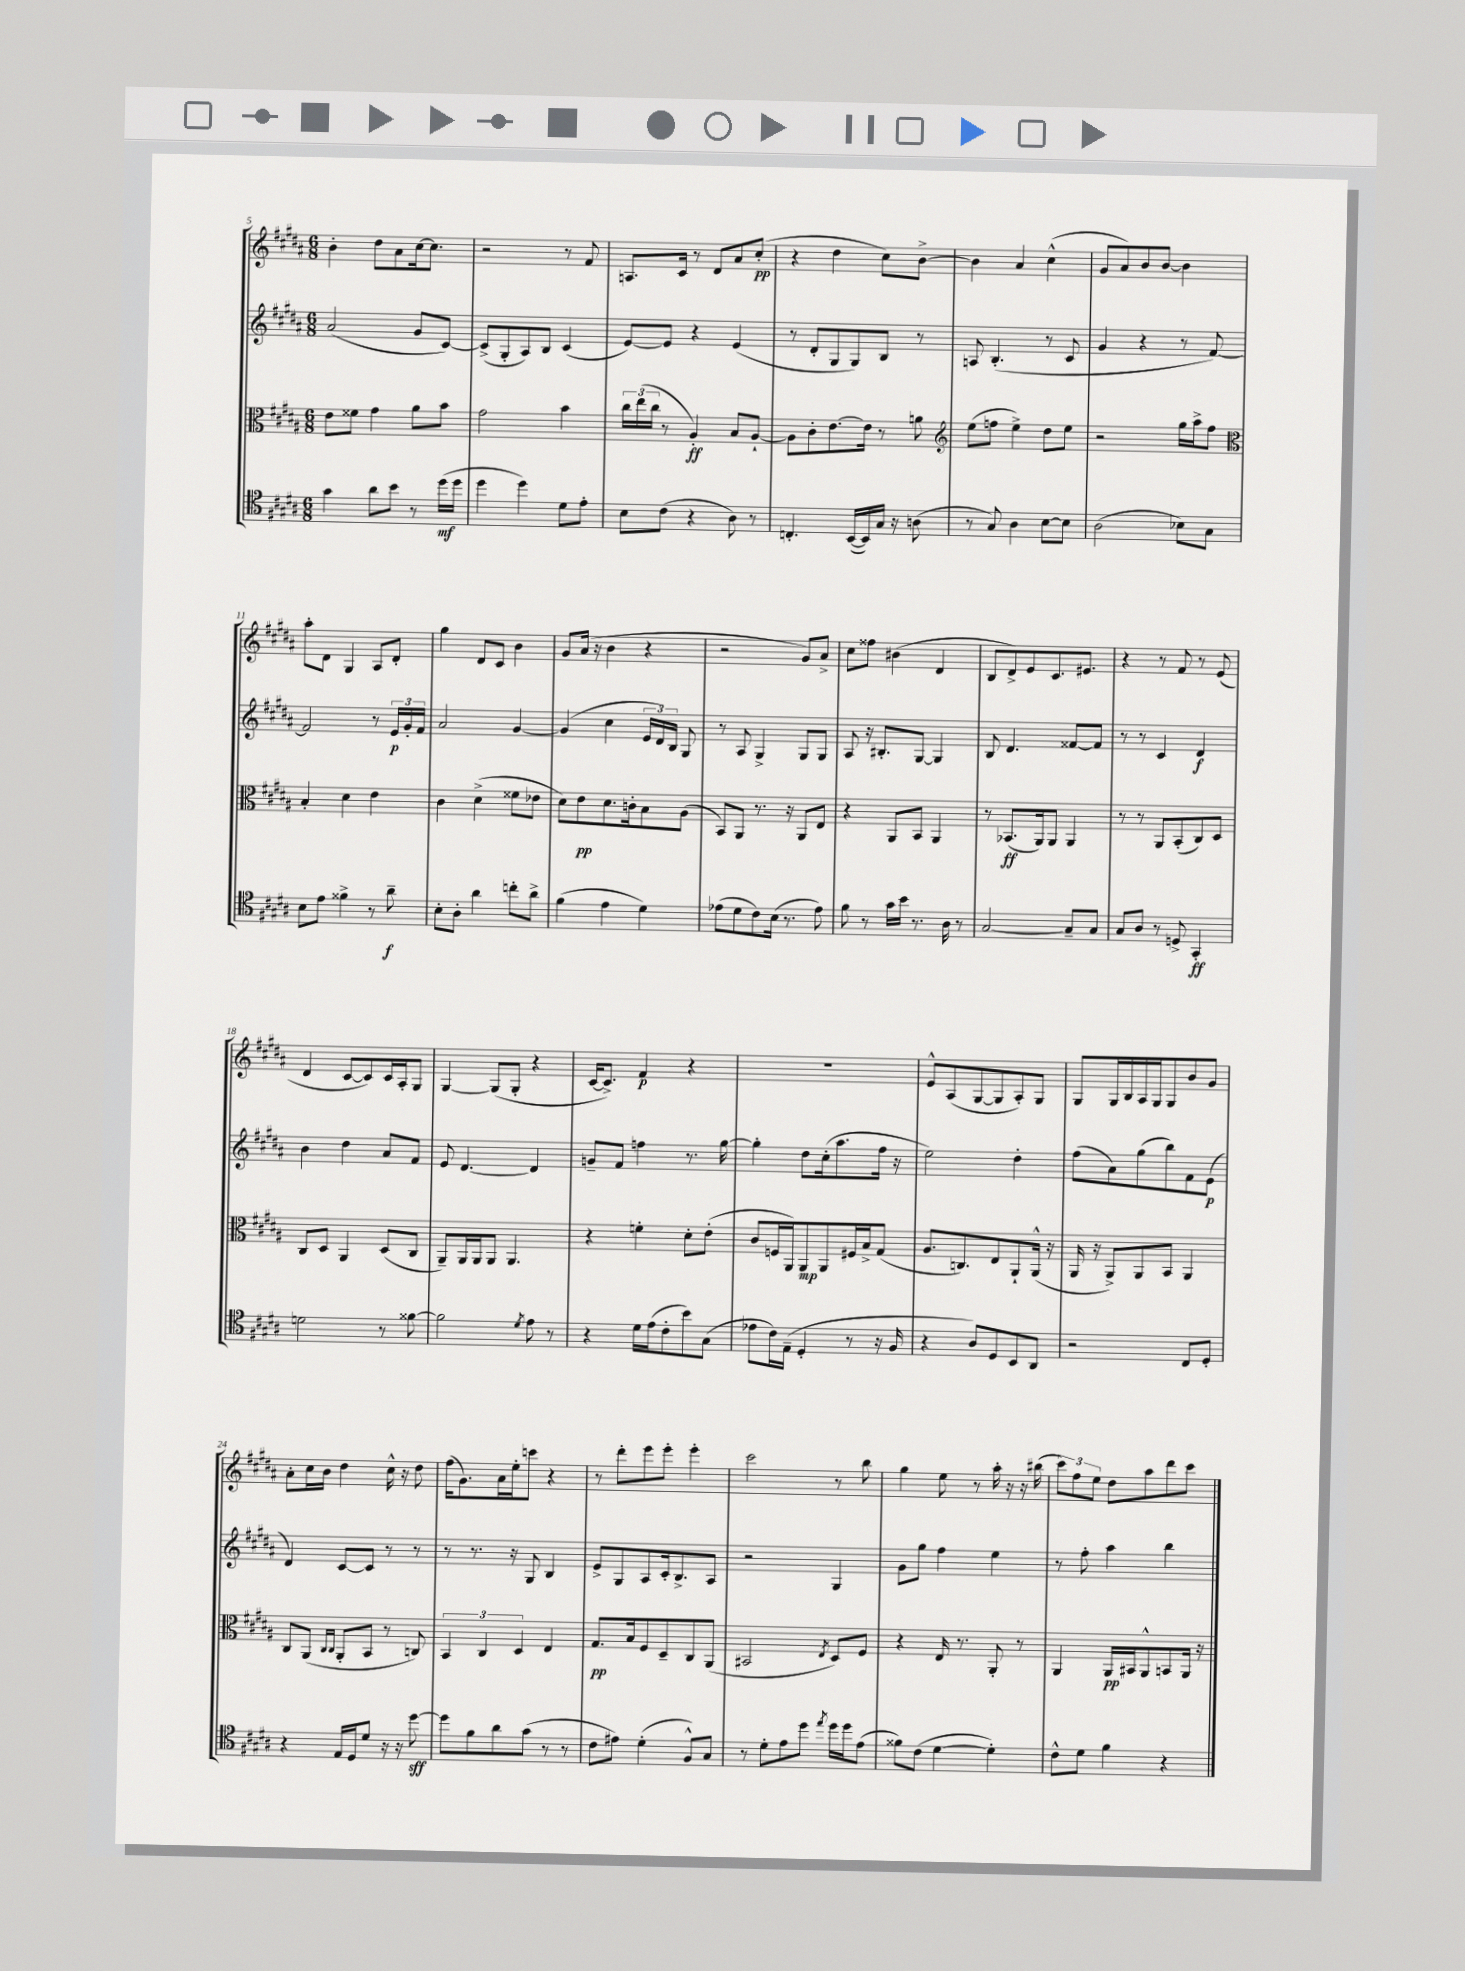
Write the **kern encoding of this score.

**kern	**kern	**kern	**kern
*staff4	*staff3	*staff2	*staff1
*clefC4	*clefC3	*clefG2	*clefG2
*k[f#c#g#d#a#]	*k[f#c#g#d#a#]	*k[f#c#g#d#a#]	*k[f#c#g#d#a#]
*M6/8	*M6/8	*M6/8	*M6/8
4g#	8e	(2a#	4b'
.	8f##	.	.
8a#	4g#	.	8dd#
8b	.	.	8a#
8r	8a#	8g#	[16cc#
.	.	.	8.cc#]
(16dd#	8b	[8c#)	.
16dd#	.	.	.
=	=	=	=
4dd#	2g#	(8c#^]	2r
.	.	8G#'	.
4dd#)	.	8A#)	.
.	.	8B	.
8d#	4b	(4c#	8r
8e'	.	.	8f#
=	=	=	=
8B	24cc#	[8e)	8.A
.	(24ee	.	.
.	24cc#	.	.
(8c#	8r	8e]	.
.	.	.	16c#
4r	4A#')	4r	8r
.	.	.	8d#
8A#)	8B	(4e	8a#
8r	[8A#`	.	(8cc#'
=	=	=	=
4.C'	8A#]	8r	4r
.	8c#'	8d#'	.
.	[8.e	8G#	4dd#
([16BB	.	8G#)	.
16BB])	16e]	.	.
16G#	8r	8B	8cc#)
16r	.	.	.
(8A	8a	8r	[8b^
=	=	=	=
*	*clefG2	*	*
8r	(8ee	8A	4b]
8G#)	8ff	(4.B'	.
4A#	4ee^)	.	4a#
[8B	8dd#	8r	(4cc#^^
8B]	8ee	8c#	.
=	=	=	=
(2A#	2r	4g#	8g#
.	.	.	8a#)
.	.	4r	8b
.	.	.	[8b
8B-)	16gg#	8r	4b]
.	16aa#^	.	.
8G#	8ff#	[8f#)	.
=	=	=	=
*	*clefC3	*	*
8B	4B'	2f#]	8aa#'
8e	.	.	8d#
4f##^	4d#	.	4G#
8r	4e	8r	8A#
8a#~	.	24e	8d#'
.	.	24g#'	.
.	.	24f#	.
=	=	=	=
8B'	4c#	2a#	4gg#
8A#'	.	.	.
4a#	(4d#^	.	8d#
.	.	.	8c#
8cc'	8f##	[4g#	4b
8a#^	8e-	.	.
=	=	=	=
(4f#	8d#)	(4g#]	8g#
.	8e	.	(16a#
.	.	.	16r
4e	8.d#	4cc#	4b
.	16c'	.	.
4d#)	8B	24e	4r
.	.	24d#)	.
.	.	24B	.
.	(8A#	8G#	.
=	=	=	=
(8e-	8BB)	8r	2r
8d#	8AA#	8A#	.
8c#)	8.r	4G#^	.
(16B	.	.	.
8.r	16r	.	.
.	8AA#	8G#	8g#)
8e-)	8E	8G#	8a#^
=	=	=	=
8f#	4r	8A#	8cc#
8r	.	16r	8ff##
.	.	8.B#'	.
16g#	8AA#	.	(4b#
16b	.	.	.
8.r	8BB	[8G#	.
.	4AA#	4G#]	4d#
16A#	.	.	.
8r	.	.	.
=	=	=	=
[2G#	8r	8B	8B
.	(8.BB-	4.d#	8d#^)
.	.	.	8e
.	16AA#)	.	.
.	8AA#	.	8.c#
8G#~]	4AA#	[8f##	.
.	.	.	8.e#
8G#	.	8f##]	.
=	=	=	=
8G#	8r	8r	4r
8A#	8r	8r	.
8r	8AA#	4c#	8r
8D^	(8BB'	.	8f#
4GG#'	8C#)	4d#	8r
.	8D#	.	(8e
=	=	=	=
2d	8C#	4b	4d#
.	8D#	.	.
.	4AA#	4dd#	[8c#
.	.	.	8c#])
8r	(8D#	8a#	16c#
.	.	.	16A#'
[8f##	8C#	8f#	8G#
=	=	=	=
2f##]	8AA#~)	8e	[4G#
.	16AA#	[4.d#	.
.	16AA#	.	.
.	8AA#	.	(8G#]
.	4.AA#	.	8G#'
8qd#	.	.	.
8e	.	4d#]	4r
8r	.	.	.
=	=	=	=
4r	4r	8g~	[16c#
.	.	.	8.c#^])
.	.	8f#	.
16d#	4f'	4ff	4f#
(16e	.	.	.
8c#'	.	.	.
8b)	8d#'	8.r	4r
(8G#	(8e'	.	.
.	.	[16gg#	.
=	=	=	=
8e-	8c#	4gg#']	2.r
16c#)	16F	.	.
(16E~	16AA#)	.	.
4D#'	8AA#	8dd#	.
.	8AA#	(16cc#'	.
.	.	8.aa#	.
8r	16F#	.	.
.	16B^	.	.
16r	(8G#	16ff#	.
16F#	.	16r	.
=	=	=	=
4r	8.A#	2ee)	8e^^
.	.	.	(8A#
.	8.C)	.	.
8A#)	.	.	[8G#
8D#	8E	.	8G#]
8BB	8AA#`	4dd#'	8A#')
8AA#	(16AA#^^	.	8G#
.	16r	.	.
=	=	=	=
2r	16AA#	(8ff#	8G#
.	16r	.	.
.	8AA#^)	8a#)	16G#
.	.	.	16B
.	8AA#	(8gg#	16A#
.	.	.	16G#
.	8BB	8bb)	8G#
8C#	4AA#	8f#	8b
8D#'	.	(8e	8g#
=	=	=	=
4r	8C#	4d#)	8a#'
.	(8AA#	.	16cc#
.	.	.	16b
.	16qqC#	.	.
.	16qqC#	.	.
16E	8AA#'	[8c#	4dd#
16D#	.	.	.
8d#	8BB	8c#]	.
16r	8r	8r	16cc#^^
16r	.	.	16r
[8dd#	8C)	8r	8dd#
=	=	=	=
8dd#]	6BB	8r	(16ff#
.	.	.	8.g#)
8f#	.	8.r	.
.	6C#	.	.
8a#	.	.	16a#
.	.	16r	16ee'
.	6D#	.	.
(8g#	.	8G#	8ccc
8r	4E	4B	4r
8r	.	.	.
=	=	=	=
8c#	8.G#	8e^	8r
8e#)	.	8G#	8ddd#'
.	16B	.	.
(4d#'	8F#	8A#	8eee
.	8D#~	16c#'	8eee'
.	.	8.B^	.
8F#^^)	8C#	.	4eee'
8G#	(8AA#	8A#	.
=	=	=	=
8r	2BB#	2r	2ccc#
8d#'	.	.	.
8e	.	.	.
8dd#	.	.	.
8qee	8qE	.	.
16dd#	8D#)	4G#	8r
16dd#	.	.	.
(8e	8F#	.	8bb
=	=	=	=
8f##)	4r	8g#	4gg#
(8c#	.	8gg#	.
[4d#	16E	4ff#	8ee
.	8.r	.	.
.	.	.	8r
4d#'])	8AA#'	4ee	16aa#'
.	.	.	16r
.	8r	.	16r
.	.	.	(16bb#
=	=	=	=
8c#^^	4AA#	8r	12ccc#)
.	.	.	12ff#
8d#	.	8ff#'	.
.	.	.	12ee
4f#	16AA#	4aa#	8dd#
.	16BB#	.	.
.	8AA#^^	.	8aa#
4r	8BB	4bb	8ddd#
.	16AA#	.	8ccc#
.	16r	.	.
==	==	==	==
*-	*-	*-	*-
